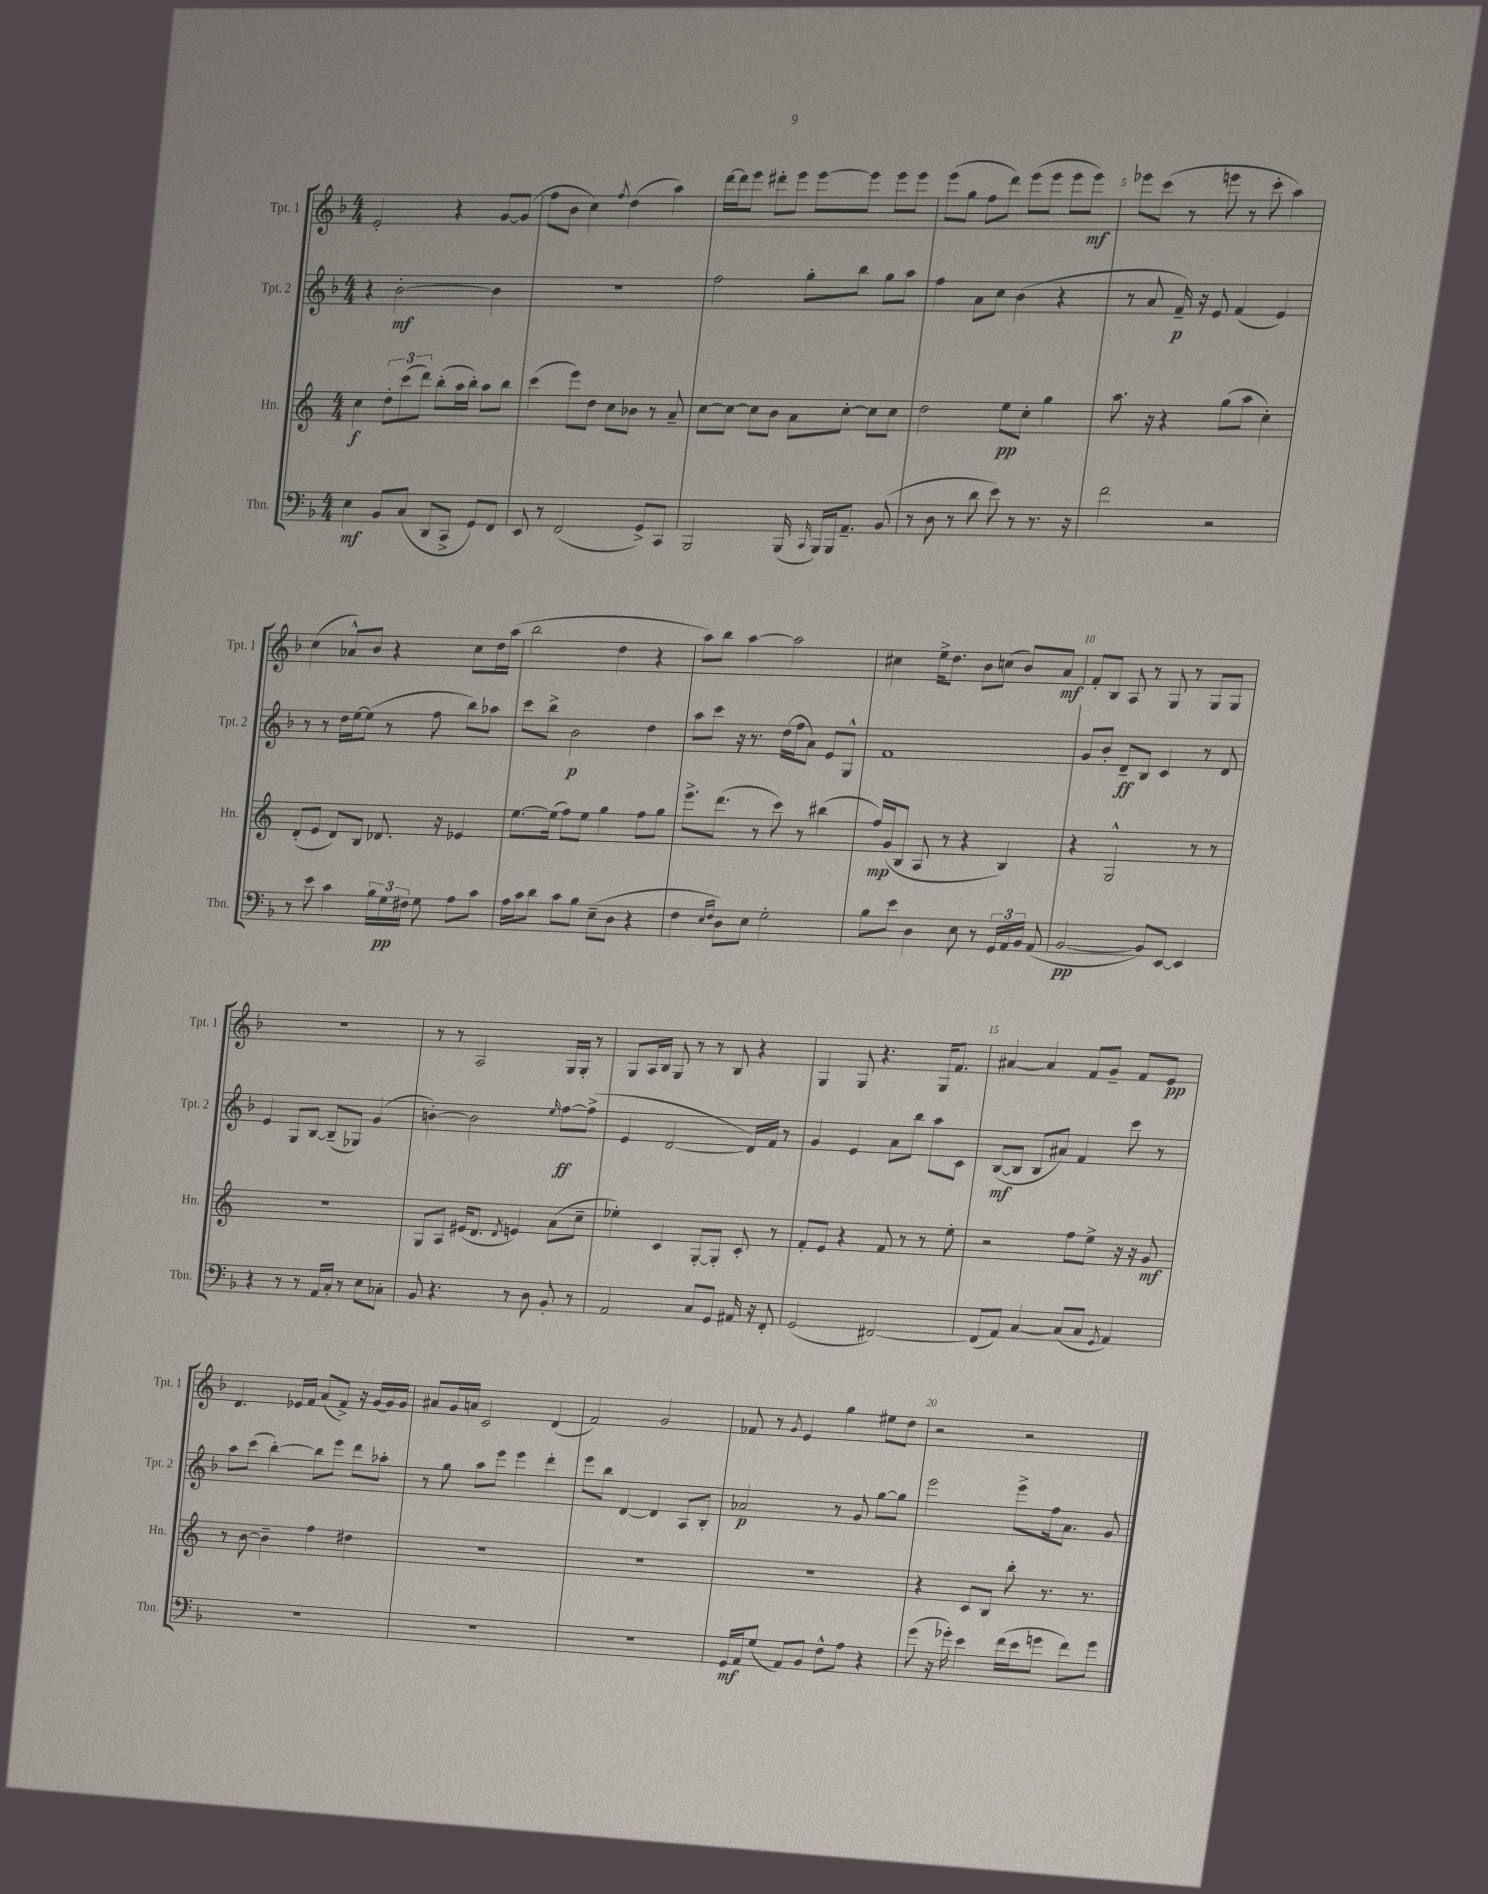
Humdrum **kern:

**kern	**kern	**kern	**kern
*staff4	*staff3	*staff2	*staff1
*clefF4	*clefG2	*clefG2	*clefG2
*k[b-]	*k[]	*k[b-]	*k[b-]
*M4/4	*M4/4	*M4/4	*M4/4
4E	4cc	4r	2e'
8BB-	12dd'	[2b-'	.
.	(12ccc	.	.
(8C	.	.	.
.	12ddd)	.	.
8DD	(8bb'	.	4r
8CC^	16aa	.	.
.	16bb')	.	.
8GG)	8aa	4b-]	[8g
8FF	8bb	.	(8g]
=	=	=	=
8EE	(4ccc	1r	8ff
8r	.	.	8b-
(2FF	8eee)	.	4cc)
.	8dd	.	.
.	.	.	8qff
.	8cc	.	(4dd
.	8b-	.	.
8GG^)	8r	.	4aa)
8CC	8a~	.	.
=	=	=	=
2BBB-	[8cc	2ff	[16ddd
.	.	.	16ddd]
.	8cc_	.	8eee
.	8cc]	.	8ddd#'
.	8b	.	8eee
(16BBB-	8a	8gg'	[8eee
16qqCC	.	.	.
16BBB-)	.	.	.
16BBB-	[8cc'	8bb-	8eee]
8.AA~	.	.	.
.	8cc]	8gg	8eee
(8BB-	8cc	8aa	8eee
=	=	=	=
8r	2dd	4ff	(8eee
8D	.	.	8gg
8r	.	8a	8ff
8d	.	8cc	8ddd)
8e)	8ee	(4b-	(8eee
8r	8cc'	.	8eee
8.r	4gg	4r	8eee
.	.	.	8eee)
16r	.	.	.
=	=	=	=
2f	8.aa	8r	8eee-
.	.	8a	(8ccc
.	16r	.	.
.	4r	16f~)	8r
.	.	16r	.
.	.	8e	8eee
2r	(8gg	(4f	8r
.	8aa	.	8ccc'
.	4cc')	4e)	4aa)
=	=	=	=
8r	(8d'	8r	(4cc
8e	8e	8r	.
4c	8d)	16dd	8a-^^)
.	.	[16ee	.
.	8B	(8ee]	8b-
24B-	8.d-	8r	4r
24G	.	.	.
24F#	.	.	.
8G	.	8ff	.
.	16r	.	.
8A	4e-	8bb-)	8cc
8c	.	8aa-	16dd
.	.	.	(16aa
=	=	=	=
16A	[8.ee	8ccc	2bb-
16c	.	.	.
8d	.	8bb-^	.
.	(16ee]	.	.
8c	8ff)	2b-	.
8B-	8ee	.	.
(8E~	4gg	.	4dd
8D	.	.	.
4r	8ff	4dd	4r
.	8gg	.	.
=	=	=	=
4F	8.eee^	8aa	8aa)
.	.	8ccc	8bb-
.	(8.ddd	.	.
16qqE	.	.	.
16qqF	.	.	.
8D)	.	16r	[4aa
.	.	8.r	.
8E	8r	.	.
2G'	8ccc)	(16dd	2aa]
.	.	16ff	.
.	8r	8a)	.
.	(4bb#	8e	.
.	.	8G^^	.
=	=	=	=
8B-	16ff)	1f	4cc#
.	(16g	.	.
8e	8B	.	.
4D	8A	.	16ee^
.	.	.	8.dd
.	8r	.	.
8E	4r	.	8b-
8r	.	.	(8cc
24GG	4B)	.	8b-)
24AA	.	.	.
24BB-	.	.	.
(8AA	.	.	8a
=	=	=	=
[2BB-	4r	8g	8f'
.	.	8b-'	8B-
.	2G^^	8d~	8A
.	.	8B-	8r
8BB-])	.	4c	8G
[8EE	.	.	8r
4EE]	8r	8r	8G
.	8r	8d	8G
=	=	=	=
4r	1r	4e	1r
8r	.	8G	.
8r	.	[8B-	.
16AA	.	(8B-~]	.
16C'	.	.	.
8r	.	8G-)	.
8E	.	(4g	.
8C-'	.	.	.
=	=	=	=
8BB-	8G	[4b')	8r
4.r	8A	.	8r
.	(16e#	2b]	2A
.	8.d	.	.
.	8qd	.	.
8r	4e)	.	.
8D	.	.	.
.	.	16qqee	.
8BB-'	(8a	[8ff	16G
.	.	.	16G'
8r	8cc~	(8ff^]	8r
=	=	=	=
2AA	4ee-')	4e	8G
.	.	.	16A
.	.	.	16B-
.	4c	[2d	8G
.	.	.	8r
8C	[8G'	.	8r
8GG	8G']	.	8B-
16AA#	8c'	16d])	4r
16r	.	16f	.
8FF'	8r	8r	.
=	=	=	=
(2GG	8f'	4g	4G
.	8e	.	.
.	4r	4e	8G
.	.	.	4.r
[2FF#)	8f	8a	.
.	8r	8bb-	.
.	8r	8aa	16G
.	.	.	8.f
.	8ee'	8c	.
=	=	=	=
(8FF#]	2r	([8B-	[4a#
8AA)	.	8B-]	.
[4C	.	8B-	4a#]
.	.	8a#)	.
(8C]	8ff	4f	8f
8C	8ee^	.	8g~
8qGG	.	.	.
4AA)	16r	8ccc	8f
.	16r	.	.
.	8g	8r	8e
=	=	=	=
1r	8r	8aa	4.d
.	[8b	(8ccc	.
.	4b~]	[4bb-')	.
.	.	.	16e-
.	.	.	16f
.	4ff	8bb-]	(8a
.	.	8eee	8f^)
.	4dd#	8ddd	16r
.	.	.	[16g
.	.	8aa-'	16g]
.	.	.	16g
=	=	=	=
1r	1r	8r	8a#
.	.	8gg	16g
.	.	.	16a
.	.	8aa	2c
.	.	8eee	.
.	.	4eee	.
.	.	4ddd'	(4d
=	=	=	=
1r	1r	8eee	2f)
.	.	8bb-	.
.	.	[4d	.
.	.	4d]	2g
.	.	8A	.
.	.	8B-'	.
=	=	=	=
16GG	1r	2a-	8f-
16AA	.	.	.
(8G	.	.	8r
.	.	.	8qg
8AA)	.	.	4e
8BB-	.	.	.
8F^^	.	8r	4gg
8A	.	8g	.
4r	.	[8gg	8ee#
.	.	8gg]	8dd
=	=	=	=
(8g	4r	2eee	2r
16r	.	.	.
16g-')	.	.	.
4e	8c	.	.
.	8B	.	.
(16f	8bb'	8eee^	2r
16e	.	.	.
8g	8.r	16ff	.
.	.	8.a	.
8f)	.	.	.
.	8.r	.	.
8g	.	8g	.
==	==	==	==
*-	*-	*-	*-
